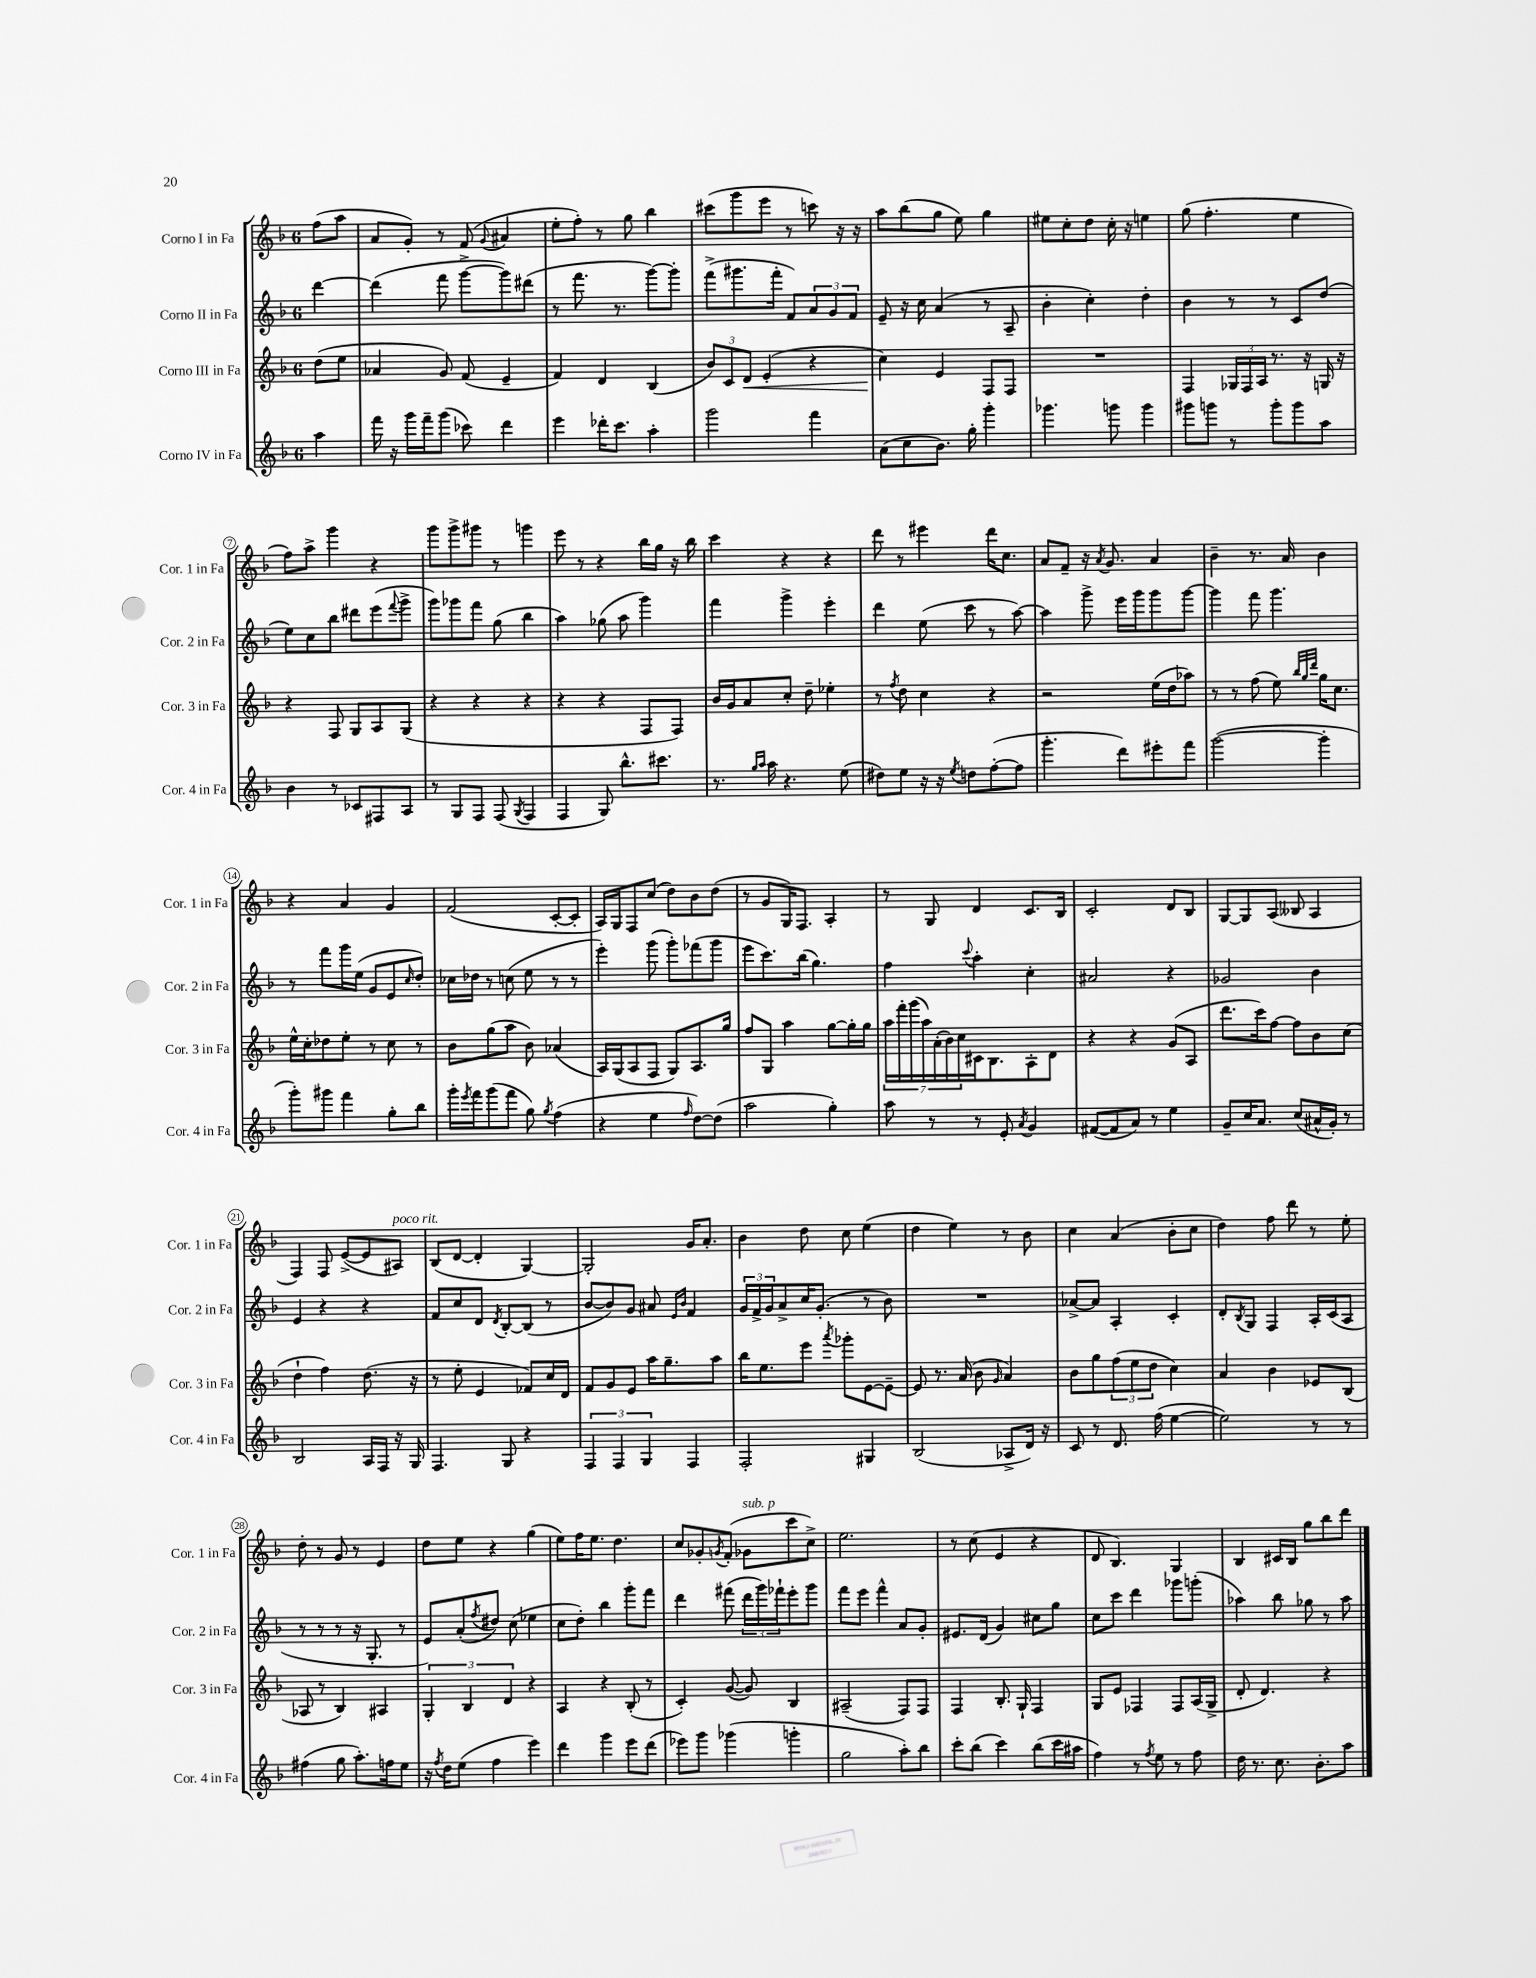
<<
\new StaffGroup <<
\new Staff = "s0" \with { instrumentName = "Corno I in Fa" shortInstrumentName = "Cor. 1 in Fa" } {
    \clef treble \key f \major \once \override Staff.TimeSignature.style = #'single-digit \time 6/8 \partial 4
    f''8( a''8 |
    a'8 g'8-.) r8 f'8( \appoggiatura { g'8 } ais'4 |
    e''8-. f''8-.) r8 g''8 bes''4 |
    cis'''8( g'''8 e'''8 r8 c'''8) r16 r16 |
    a''8 bes''8( g''8 e''8) g''4 |
    eis''8 c''8-. d''8 c''16-. r16 e''4 |
    g''8( f''4.-. e''4 |
    f''8) a''8-> g'''4 r4 |
    g'''8 g'''8-> gis'''8 r8 g'''4 |
    e'''8 r8 r4 bes''16 g''16 r16 bes''16 |
    c'''4 r4 r4 |
    d'''8 r8 eis'''4 d'''16 c''8. |
    a'8 f'8-- r16 \acciaccatura { a'8 } g'8. a'4 |
    bes'4-- r8. a'16 bes'4 |
    r4 a'4 g'4 |
    f'2( c'8~-. c'8-. |
    a16) g16 f8 c''8( d''8) bes'8 d''8( |
    r8 g'8 g16) f8. a4-. |
    r8 g8 d'4 c'8. bes16 |
    c'2-. d'8 bes8 |
    g8~ g8 a8( beses8 a4 |
    f4) f8 e'8~->( e'8 ais8^\markup { \italic "poco rit." }) |
    bes8( d'8~ d'4-. g4~) |
    g2-. g'16 a'8.-. |
    bes'4 d''8 c''8 e''4( |
    d''4 e''4) r8 bes'8 |
    c''4 a'4( bes'8-. c''8 |
    d''4) f''8 d'''8 r8 e''8-. |
    d''8-. r8 g'8 r8 e'4 |
    d''8 e''8 r4 g''4( |
    e''8) f''16 e''8. d''4. |
    c''8 ges'8-. \acciaccatura { g'8 } f'8-.( ges'8^\markup { \italic "sub. p" } c'''8 c''8->) |
    e''2. |
    r8 c''8( e'4 r4 |
    d'8 bes4.) g4 |
    bes4 cis'16 bes16 g''8 bes''8 d'''8 \bar "|." |
}
\new Staff = "s1" \with { instrumentName = "Corno II in Fa" shortInstrumentName = "Cor. 2 in Fa" } {
    \clef treble \key f \major \once \override Staff.TimeSignature.style = #'single-digit \time 6/8 \partial 4
    d'''4~ |
    d'''4( f'''8 g'''8~-> g'''8) dis'''8( |
    r8 f'''8. r8. g'''8~) g'''8-. |
    f'''8->( gis'''8. f'''16-. f'8) \tuplet 3/2 { a'8 g'8 f'8 } |
    e'8-- r16 c''16 a'4( r8 a8-- |
    bes'4-. c''4-.) d''4-. |
    bes'4 r8 r8 c'8 d''8( |
    e''8) c''8 bes''8 dis'''8 e'''8( \appoggiatura { f'''8 } g'''8-> |
    g'''8) ges'''8 f'''8 g''8( bes''4 |
    a''4) ges''8( a''8 g'''4) |
    f'''4 g'''4-> e'''4-. |
    d'''4 e''8( c'''8 r8 a''8~) |
    a''4 g'''8-> e'''16 g'''16 g'''8 g'''8~ |
    g'''4 f'''8 g'''4. |
    r8 f'''8 g'''16 e''16( g'8 e'8 \grace { c''16 } d''8-.) |
    ces''16 des''16 r8 c''8( e''8 r8 r8 |
    e'''4-.) g'''8( g'''8-.) fes'''8( g'''8 |
    e'''8 c'''8.) bes''16( g''4.) |
    f''4 \appoggiatura { c'''8 } a''4-. c''4-. |
    ais'2 r4 |
    ges'2 bes'4 |
    e'4 r4 r4 |
    f'8 c''8 d'8 \acciaccatura { d'8 } bes8~-. bes8( r8 |
    bes'8~ bes'8) g'8 ais'8 \grace { e'16 bes'16 } f'4 |
    \tuplet 3/2 { g'16 f'16-> g'16 } a'8-> c''16 g'8.-.( r8 bes'8) |
    R2. |
    aes'8~-> aes'8 a4-. c'4-. |
    d'8-. \acciaccatura { bes8 } g8 f4 a16-. c'16( a8 |
    r8 r8 r8 r16 g8.-. r8 |
    e'8) a'8-.( \acciaccatura { f''8 } dis''8) c''8( ees''4 |
    c''8 d''8-.) bes''4 g'''8-. f'''8 |
    d'''4 fis'''8( \tuplet 3/2 { d'''16 g'''16) fes'''16-! } e'''8-. g'''8 |
    f'''8 e'''8 f'''4-^ a'8 g'8-. |
    eis'8. d'16( g'4) cis''8 g''8 |
    c''8 c'''8 d'''4 ges'''8 g'''8-.( |
    aes''4) bes''8 ges''8 r8 aes''8 \bar "|." |
}
\new Staff = "s2" \with { instrumentName = "Corno III in Fa" shortInstrumentName = "Cor. 3 in Fa" } {
    \clef treble \key f \major \once \override Staff.TimeSignature.style = #'single-digit \time 6/8 \partial 4
    d''8( e''8 |
    aes'4 g'8) f'8( e'4-- |
    f'4) d'4 bes4( |
    \tuplet 3/2 { bes'8) c'8 d'8\< } e'4-.( r4 |
    c''4\!) e'4 f8 f8 |
    R2. |
    f4 \tuplet 3/2 { ges16 f16 a16 } r8. r16 g16 r16 |
    r4 f8 g8 a8 g8( |
    r4 r4 r4 |
    r4 r4 f8 f8) |
    bes'16 g'16 a'8 c''8-. d''8-- ees''4-. |
    r8 \acciaccatura { f''8 } d''8 c''4 r4 |
    r2 e''16( d''16 aes''8) |
    r8 r8 f''8( e''8) \grace { bes''32 g''32 d'''32 } g''16 c''8. |
    e''16-^ c''16-. des''8 e''8-. r8 c''8 r8 |
    bes'8 g''8( a''8 bes'8) aes'4( |
    a16) g16( a8 f8 g8) a8. g''16 |
    f''8 g8 a''4 g''8~ g''16-. g''16 |
    \tuplet 7/4 { a''16 f'''16-. g'''16( a''16) a'16-.( bes'16) c''16 } cis'16 bes8. a8-. d'8 |
    r4 r4 g'8( a8 |
    d'''8. c'''16) f''8~ f''8 bes'8 c''8( |
    d''4-! f''4) d''8.( r16 |
    r8 e''8-. e'4 fes'8) c''16 d'16 |
    f'8 g'8 e'8 a''16 g''8.-- a''8 |
    bes''16 e''8. e'''8 \acciaccatura { a'''8 } ges'''8-. e'8~ e'8~-- |
    e'8 r8. a'16( bes'8 \grace { g'16 } a'4) |
    bes'8 g''8 \tuplet 3/2 { f''8( e''8 d''8 } c''4) |
    a'4 bes'4 ees'8 bes8( |
    aes8 r8 bes4) ais4 |
    \tuplet 3/2 { g4-. bes4 d'4 } r4 |
    a4 r4 bes8-.( r8 |
    c'4-.) g'8~( g'8) bes4 |
    ais2--( f8) f8 |
    f4 bes8.-. g16-! f4 |
    g8 e'8 fes4 fes8 a16( g16-> |
    d'8-. d'4.) r4 \bar "|." |
}
\new Staff = "s3" \with { instrumentName = "Corno IV in Fa" shortInstrumentName = "Cor. 4 in Fa" } {
    \clef treble \key f \major \once \override Staff.TimeSignature.style = #'single-digit \time 6/8 \partial 4
    a''4 |
    f'''16 r16 g'''16 f'''16-- g'''8( ces'''8) d'''4 |
    e'''4 des'''16-. c'''8. a''4-. |
    g'''2 f'''4 |
    a'8( c''8 bes'8.) g''16-. g'''4-. |
    ges'''4. g'''8 g'''4 |
    gis'''8 g'''8 r8 g'''8-. g'''8 a''8 |
    bes'4 r8 ces'8 fis8 a8 |
    r8 g8 f8 f8( \acciaccatura { g8 } f4 |
    f4 g8) bes''8.-^ cis'''8. |
    r8. \grace { g''16 a''16 } a''16 r4. e''8( |
    dis''8) e''8 r16 r16 \acciaccatura { e''8 } d''8 f''8~-.( f''8 |
    g'''4.-. d'''8) eis'''8-. f'''8 |
    g'''2~( g'''4-. |
    g'''8-.) gis'''8 f'''4 g''8-. bes''8 |
    g'''16-. \acciaccatura { e'''8 } f'''16 g'''8( f'''8 g''8) \acciaccatura { g''8 } f''4( |
    r4 e''4 \grace { f''16 } d''8~) d''8( |
    a''2 g''4-.) |
    a''8 r8 r8 e'8-. \acciaccatura { a'8 } g'4 |
    fis'8~( fis'8 a'8) r8 e''4 |
    g'8-- c''16 a'8. c''8( ais'16-^ g'16-.) r8 |
    bes2 a16 f16 r16 g16 |
    f4. g8 r4 |
    \tuplet 3/2 { f4 f4 g4 } f4 |
    f2-. gis4 |
    bes2( aes8-> d'16) r16 |
    c'8 r8 d'8. f''16( e''4~ |
    e''2) r8 r8 |
    fis''4( g''8 a''8.-.) f''16 e''8 |
    r16 \acciaccatura { f''8 } d''16 e''8( f''4 e'''4) |
    d'''4 g'''4 e'''8 d'''8( |
    ees'''8) g'''8 ges'''4( g'''4-. |
    g''2 a''8-.) bes''8 |
    c'''8-. bes''8( c'''4) bes''8( c'''16 ais''16 |
    f''4) r8 \acciaccatura { f''8 } e''8 r8 f''8 |
    d''16 r8. c''8. bes'8.-. a''8 \bar "|." |
}
>>
>>
\layout { \context { \Score \override BarNumber.stencil = #(make-stencil-circler 0.1 0.3 ly:text-interface::print) } }
